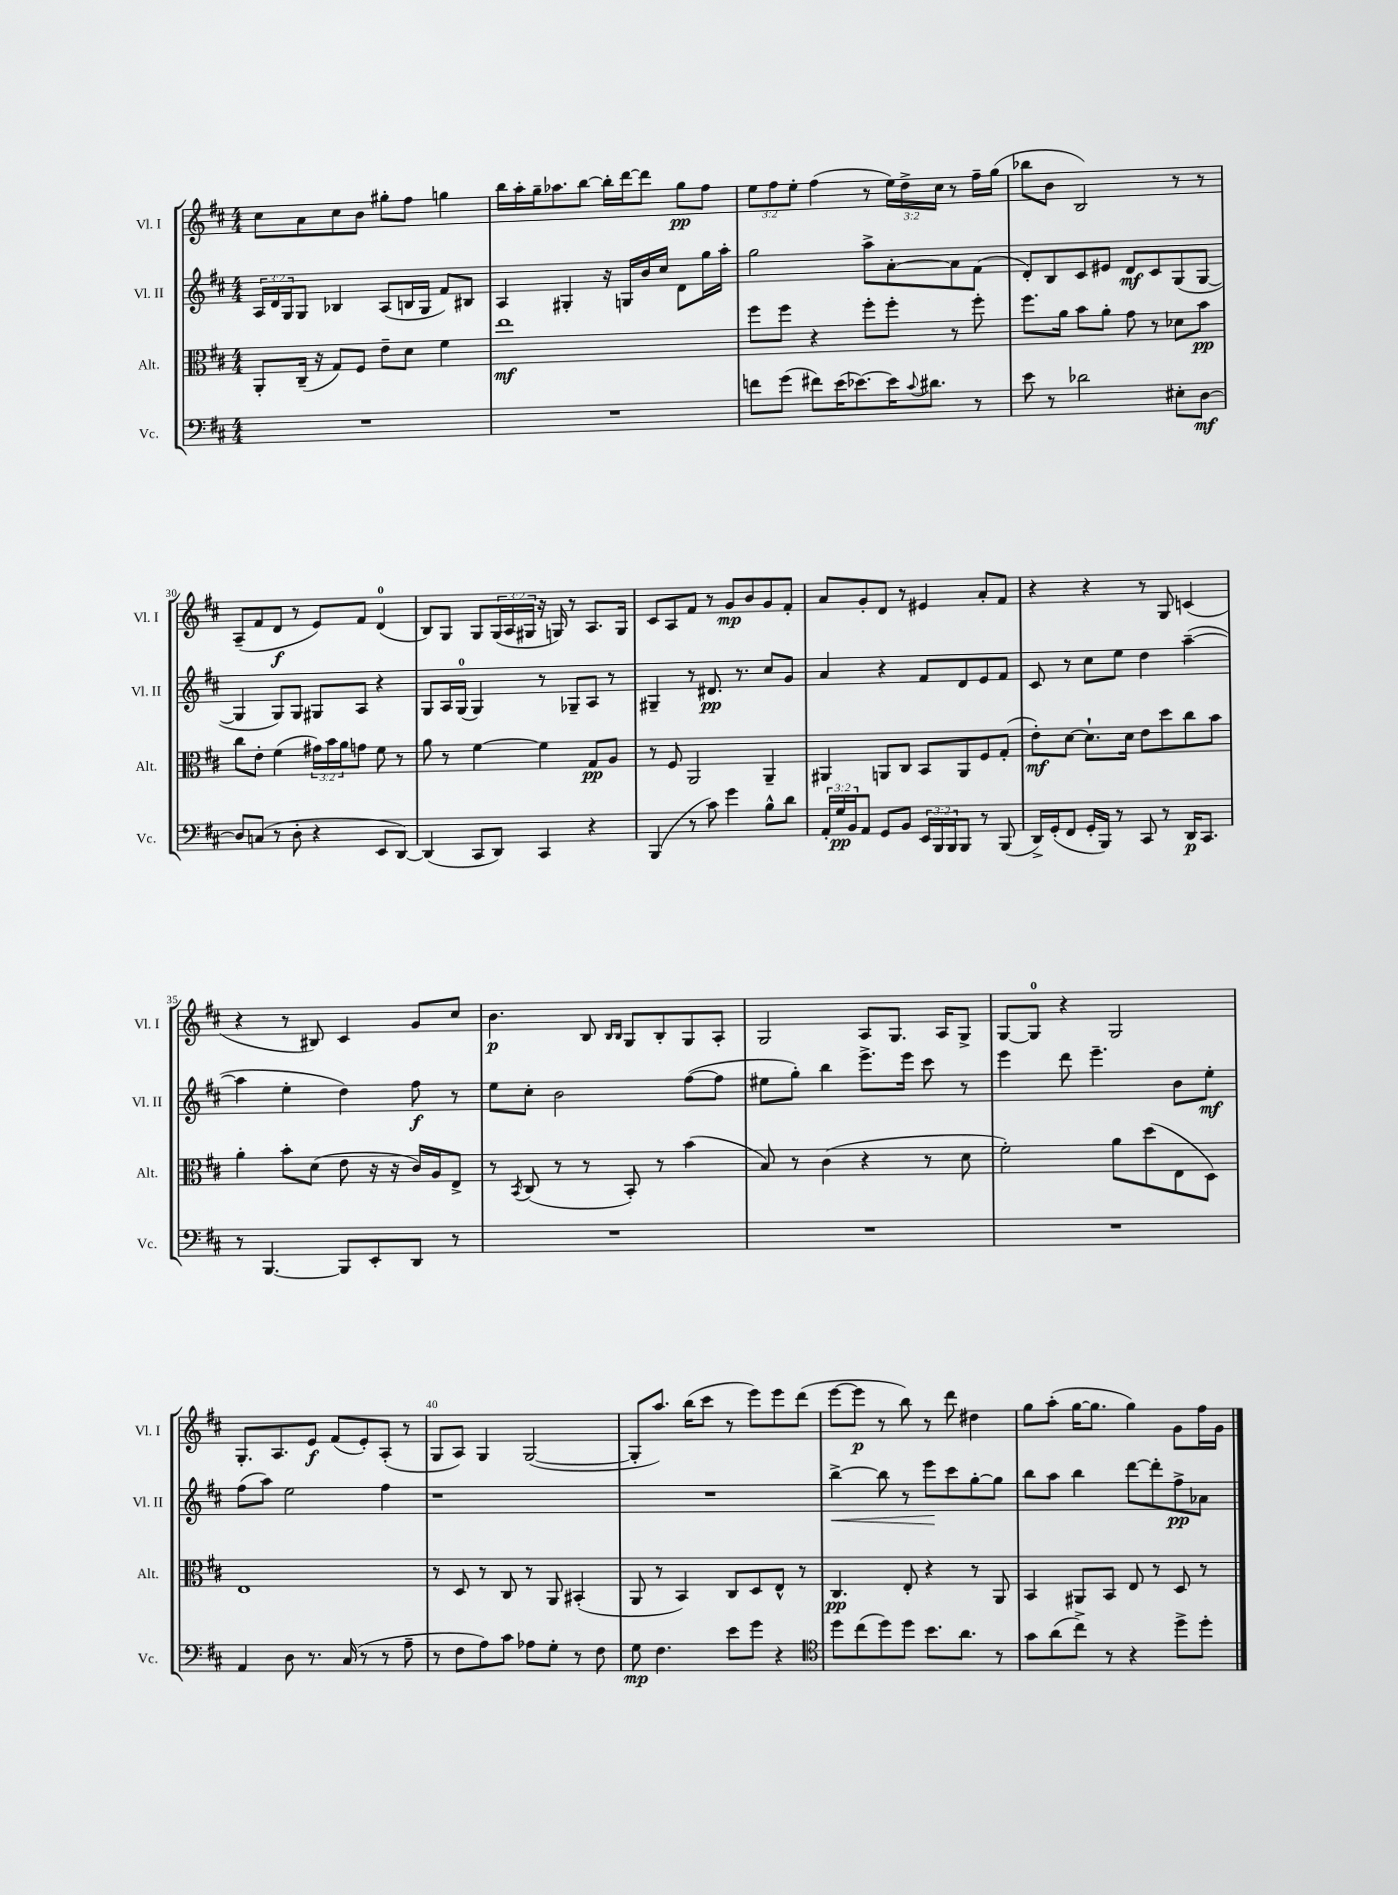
<<
\new StaffGroup <<
\new Staff = "s0" \with { instrumentName = "Vl. I" shortInstrumentName = "Vl. I" } {
    \clef treble \key d \major \numericTimeSignature \time 4/4 \override Staff.TupletNumber.text = #tuplet-number::calc-fraction-text
    cis''8 a'8 cis''8 b'8 gis''8-. fis''8 g''4 |
    b''16 a''16-. g''16-- aes''8. b''8~ b''16-. d'''16~ d'''8 g''8\pp fis''8 |
    \tuplet 3/2 { e''8 fis''8 e''8-. } fis''4( r8 \tuplet 3/2 { e''16) d''16-> cis''16 } r8 fis''16-- g''16( |
    bes''8 b'8 b2) r8 r8 |
    a8--( fis'8 d'8\f r8 e'8) fis'8 d'4-0( |
    b8) g8 g8 \tuplet 3/2 { g16( a16 gis16 } r16 g16) r8 a8. g16 |
    cis'8 a8 fis'8 r8 g'8\mp b'8 g'8 fis'8-. |
    a'8 g'8-. d'8 r8 eis'4 a'8-. fis'8 |
    r4 r4 r8 g8 c'4( |
    r4 r8 bis8) cis'4 g'8 cis''8 |
    b'4.\p b8 \grace { b16 b16 } g8 b8-. g8 a8-. |
    g2 a8 g8. a16 g8-> |
    g8~ g8-0 r4 g2 |
    g8.-. a8. e'8\f fis'8( e'8-.) a8-.( r8 |
    g8 a8) g4 g2~( |
    g8-. a''8.) b''16( cis'''8 r8 e'''8) e'''8 d'''8( |
    e'''8~ e'''8\p r8 b''8) r8 d'''8 dis''4 |
    g''8 a''8-.( g''16~ g''8. g''4) g'8 fis''16 g'16 \bar "|." |
}
\new Staff = "s1" \with { instrumentName = "Vl. II" shortInstrumentName = "Vl. II" } {
    \clef treble \key d \major \numericTimeSignature \time 4/4 \override Staff.TupletNumber.text = #tuplet-number::calc-fraction-text
    \tuplet 3/2 { a16 d'16 g16 } g8 bes4 a8( b16 g16 fis'8) bis8 |
    a4 gis4-. r16 g16 b'16 cis''16 d'8 g''16 a''16-. |
    g''2 a''8-> a'8~-. a'8 fis'8( |
    d'8-.) b8 cis'8 eis'8 d'8\mf cis'8 g8( g8~ |
    g4 g8) g8 gis8 a8 r4 |
    g8 a16 g16-0( g4) r8 ges8-- a8 r8 |
    gis4-- r8 dis'8.\pp r8. cis''8 g'8 |
    a'4 r4 fis'8 d'8 e'8 fis'8 |
    cis'8 r8 cis''8 e''8 d''4 a''4~--( |
    a''4 e''4-. d''4) fis''8\f r8 |
    e''8 cis''8-. b'2 fis''8~( fis''8 |
    eis''8 g''8-.) b''4 e'''8.-> e'''16 cis'''8 r8 |
    e'''4 d'''8 e'''4.-- b'8 e''8-.\mf |
    fis''8( a''8) e''2 fis''4 |
    r1 |
    R1 |
    b''4~->\< b''8 r8 e'''8\! cis'''8 g''8~-. g''8 |
    b''8 a''8 b''4 d'''8~ d'''8-. fis''8->\pp aes'8 \bar "|." |
}
\new Staff = "s2" \with { instrumentName = "Alt." shortInstrumentName = "Alt." } {
    \clef alto \key d \major \numericTimeSignature \time 4/4 \override Staff.TupletNumber.text = #tuplet-number::calc-fraction-text
    a,8-. cis16--( r16 g8) fis8 e'8-- d'8 fis'4 |
    e''1\mf |
    fis''8 fis''8 r4 fis''8-. fis''8-. r8 fis''8-. |
    fis''8. a'16 b'8 a'8-. g'8 r8 des'8 b'8\pp |
    cis''8 e'8-. fis'4( \tuplet 3/2 { gis'16) b'16 a'16 } g'8 fis'8 r8 |
    a'8 r8 fis'4~ fis'4 g8\pp a8 |
    r8 fis8 a,2 a,4-- |
    ais,4 a,8 cis8 b,8 a,8 fis8 g8-.( |
    e'8-.\mf) d'8~ d'8.-! d'16 e'8 d''8 cis''8 b'8 |
    a'4-. b'8-. d'8( e'8 r16 r16 cis'16) a16 e8-> |
    r8 \acciaccatura { b,8 } cis8( r8 r8 b,8-.) r8 b'4( |
    b8) r8 cis'4( r4 r8 d'8 |
    fis'2-.) a'8 d''8( e8 d8) |
    e1 |
    r8 d8 r8 cis8 r8 a,8 bis,4-.( |
    a,8 r8 b,4) cis8 d8 e8-^ r8 |
    cis4.\pp e8-. r4 r8 a,8 |
    b,4 ais,8 b,8 e8 r8 d8 r8 \bar "|." |
}
\new Staff = "s3" \with { instrumentName = "Vc." shortInstrumentName = "Vc." } {
    \clef bass \key d \major \numericTimeSignature \time 4/4 \override Staff.TupletNumber.text = #tuplet-number::calc-fraction-text
    R1 |
    R1 |
    f'8 g'8( fis'8) e'16( ees'8.~) ees'16 \appoggiatura { cis'8 } dis'8. r8 |
    e'8 r8 des'2 eis8-. d8~\mf |
    d8 c8( r8 d8-. r4 e,8 d,8~) |
    d,4( cis,8 d,8) cis,4 r4 |
    b,,4( r8 cis'8) g'4 b8-^ d'8 |
    \tuplet 3/2 { a,16-. g16\pp b,16 } a,8 g,8 b,8 \tuplet 3/2 { e,16 b,,16 b,,16 } b,,8 r8 b,,8( |
    d,16->) g,16-.( fis,8 g,16-. b,,16) r8 cis,8 r8 d,16\p cis,8. |
    r8 b,,4.~ b,,8 e,8-. d,8 r8 |
    R1 |
    R1 |
    R1 |
    a,4 d8 r8. cis16( r8 r8 a8-- |
    r8 fis8 a8) cis'8 aes8 g8-. r8 fis8 |
    g8\mp fis4. e'8 g'8 r4 |
    \clef tenor d''8 cis''8( d''8) d''8 b'8. a'8. r8 |
    g'8 a'8( cis''8->) r8 r4 d''8-> d''8-. \bar "|." |
}
>>
>>
\layout { \context { \Score currentBarNumber = #26 \override BarNumber.break-visibility = ##(#f #t #t) barNumberVisibility = #(every-nth-bar-number-visible 5) } }
